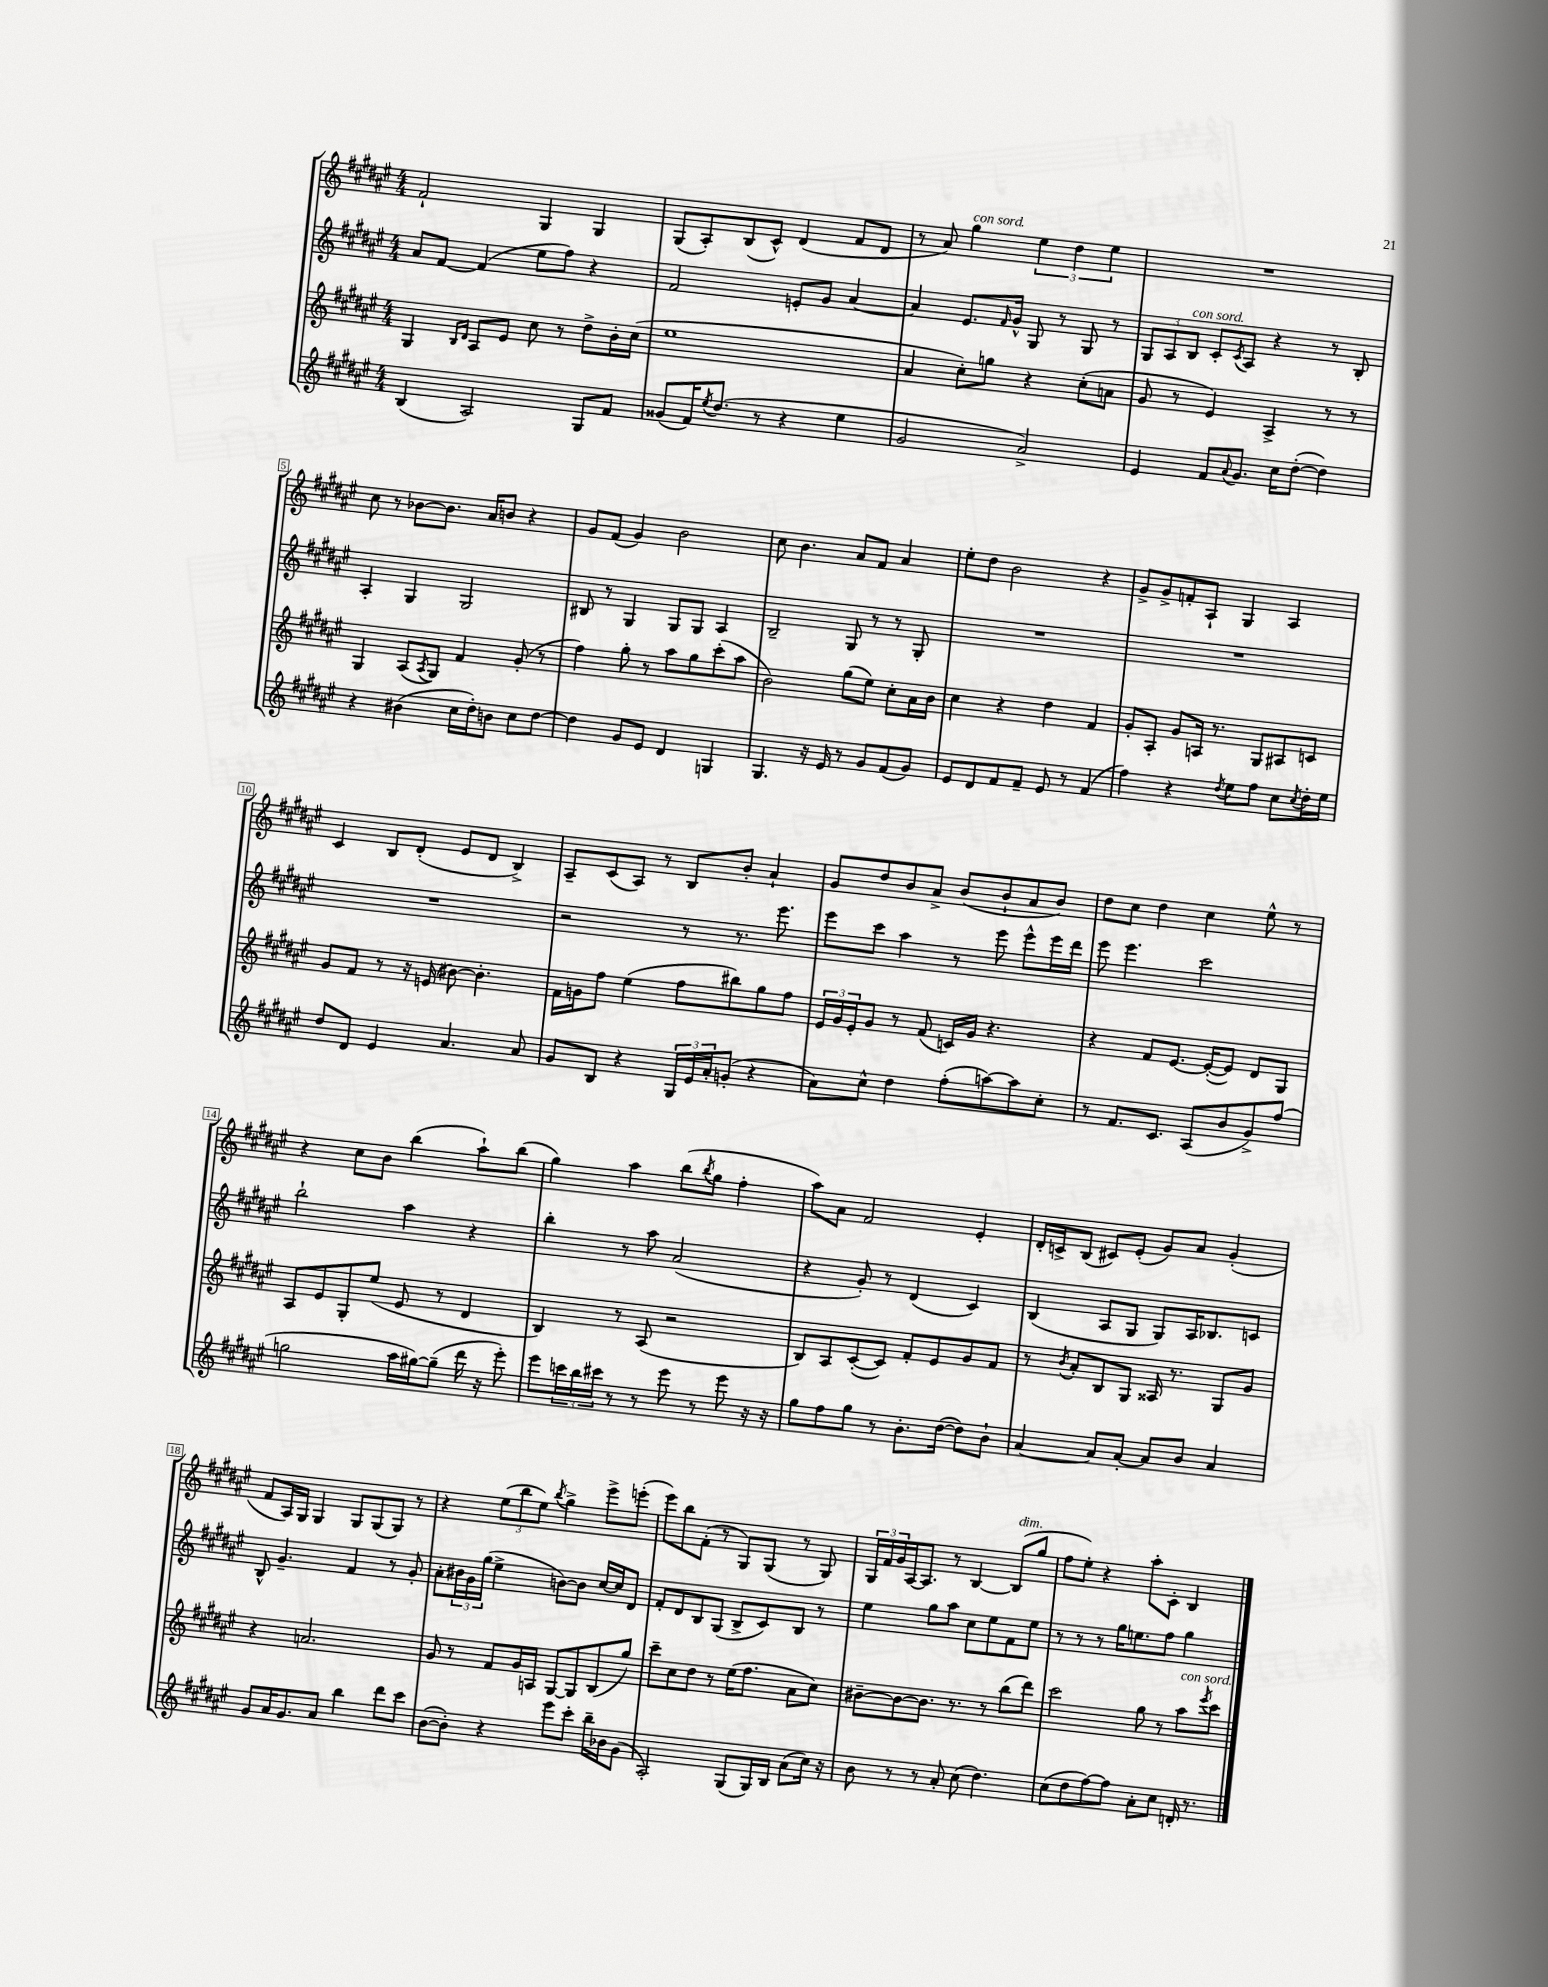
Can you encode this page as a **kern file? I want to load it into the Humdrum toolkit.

**kern	**kern	**kern	**kern
*staff4	*staff3	*staff2	*staff1
*clefG2	*clefG2	*clefG2	*clefG2
*k[f#c#g#d#a#e#]	*k[f#c#g#d#a#e#]	*k[f#c#g#d#a#e#]	*k[f#c#g#d#a#e#]
*M4/4	*M4/4	*M4/4	*M4/4
(4B	4G#	8a#	2f#`
.	.	[8f#	.
.	16qqB	.	.
.	16qqd#	.	.
2A#)	8A#	(4f#]	.
.	8e#	.	.
.	8cc#	8ee#	4G#
.	8r	8ff#)	.
8G#	8dd#^	4r	4G#
8f#	16b'	.	.
.	(16cc#	.	.
=	=	=	=
(8g##	1ee#	2f#	(8G#
16f#)	.	.	8A#')
8qee#	.	.	.
(8.dd#	.	.	.
.	.	.	(8B
8r	.	.	8c#^^)
4r	.	8e'	(4d#
.	.	8g#	.
4ee#	.	[4a#	8f#
.	.	.	8d#
=	=	=	=
2g#	4a#	4a#]	8r
.	.	.	8a#)
.	8cc#')	8.e#	4gg#
.	8gg	.	.
.	.	16qqf#	.
.	.	16g#^^	.
2a#^)	4r	8G#	6ee#
.	.	8r	.
.	.	.	6dd#
.	(8cc#'	8G#	.
.	.	.	6ee#
.	8a	8r	.
=	=	=	=
4e#	8g#	12G#	1r
.	.	12A#	.
.	8r	.	.
.	.	12B	.
8f#	4e#)	8c#'	.
8qqa#	.	8qc#	.
8.g#	.	8A#	.
.	4A#^	4r	.
16cc#	.	.	.
([8dd#'	.	.	.
4dd#])	8r	8r	.
.	8r	8B'	.
=	=	=	=
4r	4G#	4A#'	8cc#
.	.	.	8r
(4b#	(8A#	4G#	[8b-
.	8qA#	.	.
.	8G#)	.	8.b-]
16cc#	4f#	2G#	.
16dd#')	.	.	16a#
8b	.	.	8b
8cc#	(8g#'	.	4r
[8dd#	8r	.	.
=	=	=	=
4dd#]	4ff#)	8B#	8g#
.	.	8r	(8f#
8g#	8gg#'	4G#	4g#)
8e#	8r	.	.
4d#	8aa#	8G#	2b
.	8gg#	8G#	.
4G	(8ccc#'	4A#	.
.	8aa#	.	.
=	=	=	=
4.G#	2b)	2B~	8cc#
.	.	.	4.b
16r	.	.	.
16e#	.	.	.
8r	(8gg#	8G#	8a#
8g#	8ee#)	8r	8f#
(8f#	8cc#'	8r	4a#
8g#)	16a#	8G#'	.
.	16b	.	.
=	=	=	=
8e#	4cc#	1r	8ee#'
8d#	.	.	8dd#
8f#	4r	.	2b
8f#~	.	.	.
8e#	4dd#	.	.
8r	.	.	.
(4f#	4f#	.	4r
=	=	=	=
4ff#)	8g#'	1r	8g#^
.	8A#'	.	8g#^
4r	8g#	.	8f'
.	16A	.	8A#`
.	8.r	.	.
8qdd#	.	.	.
8ee#	.	.	4G#
8ff#	8G#	.	.
8cc#	8A#	.	4A#
8qcc#	.	.	.
16dd#'	8c	.	.
16ee#	.	.	.
=	=	=	=
8dd#	8g#	1r	4c#
8d#	8f#	.	.
4e#	8r	.	8B
.	16r	.	(8d#'
.	(16e	.	.
4.a#	[8b#)	.	8e#
.	4.b#']	.	8d#
.	.	.	4B^)
8a#	.	.	.
=	=	=	=
8g#	16f#	2r	8A#~
.	16g	.	.
8B	8ff#	.	(8c#
4r	(4ee#	.	8A#)
.	.	.	8r
24G#	8ff#	8r	8B
24e#	.	.	.
24a#'	.	.	.
(8g'	8bb#)	8.r	8b'
4r	8gg#	.	4a#`
.	.	8.eee#	.
.	8ff#	.	.
=	=	=	=
8a#)	24e#	8eee#	8g#
.	24g#	.	.
.	24e#'	.	.
8cc#^^	8g#	8ccc#	8dd#
4dd#	8r	4aa#	8b
.	(8f#	.	8a#^
(8ff#'	16c)	8r	(8b
.	16g#	.	.
[8aa)	4.r	8eee#	8b`
8aa]	.	8eee#^^	8a#
8cc#'	.	16eee#	8b)
.	.	16ddd#	.
=	=	=	=
8r	4r	8eee#	8dd#
8.f#	.	4.eee#	8cc#
.	8f#	.	4dd#
8.c#	.	.	.
.	[8.e#	.	.
(8A#	.	2ccc#	4cc#
.	(16e#'_	.	.
8b	8e#])	.	.
8g#^)	8d#	.	8ee#^^
(8ff#	8G#	.	8r
=	=	=	=
2gg	8A#	2bb`	4r
.	8e#	.	.
.	8G#'	.	8cc#
.	(8ee#	.	8b
16aa#	8e#	4aa#	(4bb
[16gg#)	.	.	.
(8gg#~]	8r	.	.
16ddd#	4d#	4r	8aa#`)
16r	.	.	.
8eee#')	.	.	(8bb
=	=	=	=
8eee#	4B)	4bb'	4gg#)
24ccc	.	.	.
24bb	.	.	.
24ccc#	.	.	.
8r	8r	8r	4aa#
8r	(8A#	8aa#	.
8eee#	2r	(2a#	(8bb
.	.	.	8qbb
8r	.	.	8gg#
8eee#	.	.	4ff#'
16r	.	.	.
16r	.	.	.
=	=	=	=
8gg#	8B)	4r	8aa#)
8ff#	8A#	.	8a#
8gg#	([8c#'	8g#')	2f#
8r	8c#])	8r	.
8.b'	8f#'	(4d#	.
.	8e#	.	.
([16dd#	.	.	.
8dd#])	8g#	4c#)	4e#'
8b`	8f#	.	.
=	=	=	=
[4a#	8r	(4B	16d#'
.	.	.	16c^
.	8qb	.	.
.	8a#'	.	(8B
8a#]	8B	8A#	8c#)
[8a#'	8G#	8G#	(8e#'
8a#]	16A##	8G#)	8g#)
.	8.r	.	.
8b	.	16A#	8a#
.	.	8.B-	.
4a#	8G#	.	(4g#'
.	8g#	8c	.
=	=	=	=
8g#	4r	8B^^	8f#
16a#	.	4.g#~	16A#)
8.g#	.	.	16G#
.	2.a	.	4G#
8a#	.	.	.
4bb	.	4f#	8G#
.	.	.	(8G#
8ddd#	.	8r	8G#)
8ccc#	.	8g#'	8r
=	=	=	=
([8b	8g#	8a#'	4r
8b'])	8r	24b#	.
.	.	24g#	.
.	.	(24gg#	.
4r	8f#	4ee#^	(12ee#
.	.	.	12bb
.	16g#	.	.
.	.	.	12ee#)
.	16A	.	.
.	.	.	8qbb
8eee#	[8G#	[8b)	4gg#^
8ccc#'	8G#]	8b]	.
16bb~	(8B	[16cc#	8eee#^
16b-	.	16cc#]	.
(8g#	8gg#)	8d#	(8eee'
=	=	=	=
2A#')	8ccc#~	8f#'	8eee#)
.	8cc#	8d#	8bb
.	8dd#	8B	(8f#'
.	8r	(8G#	8r
(8G#	(16ee#	8B^	8G#)
.	8.ff#	.	.
16G#)	.	8c#)	(8G#
16B	.	.	.
(8a#	8a#	8B	8r
16cc#)	8cc#)	8r	8G#)
16r	.	.	.
=	=	=	=
8b	[8b#~	4ee#	24G#
.	.	.	24f#
.	.	.	24g#
8r	8b#_	.	[16A#
.	.	.	8.A#]
8r	8.b#]	8gg#	.
8a#'	.	8aa#	8r
.	8.r	.	.
(8cc#	.	8cc#	[4B
4.dd#)	8r	8ee#	.
.	(8bb	8f#	(8B]
.	8ddd#)	8ee#	8gg#
=	=	=	=
(8cc#	2ccc#	8r	8ff#
8dd#	.	8r	8ee#')
[8ff#)	.	8r	4r
8ff#]	.	16gg#	.
.	.	8.ee	.
8a#'	8gg#	.	8aa#'
8cc#	8r	8ff#	8c#'
16d'	8aa#	4gg#	4B
8.r	.	.	.
.	8qeee#	.	.
.	8ccc#	.	.
==	==	==	==
*-	*-	*-	*-
